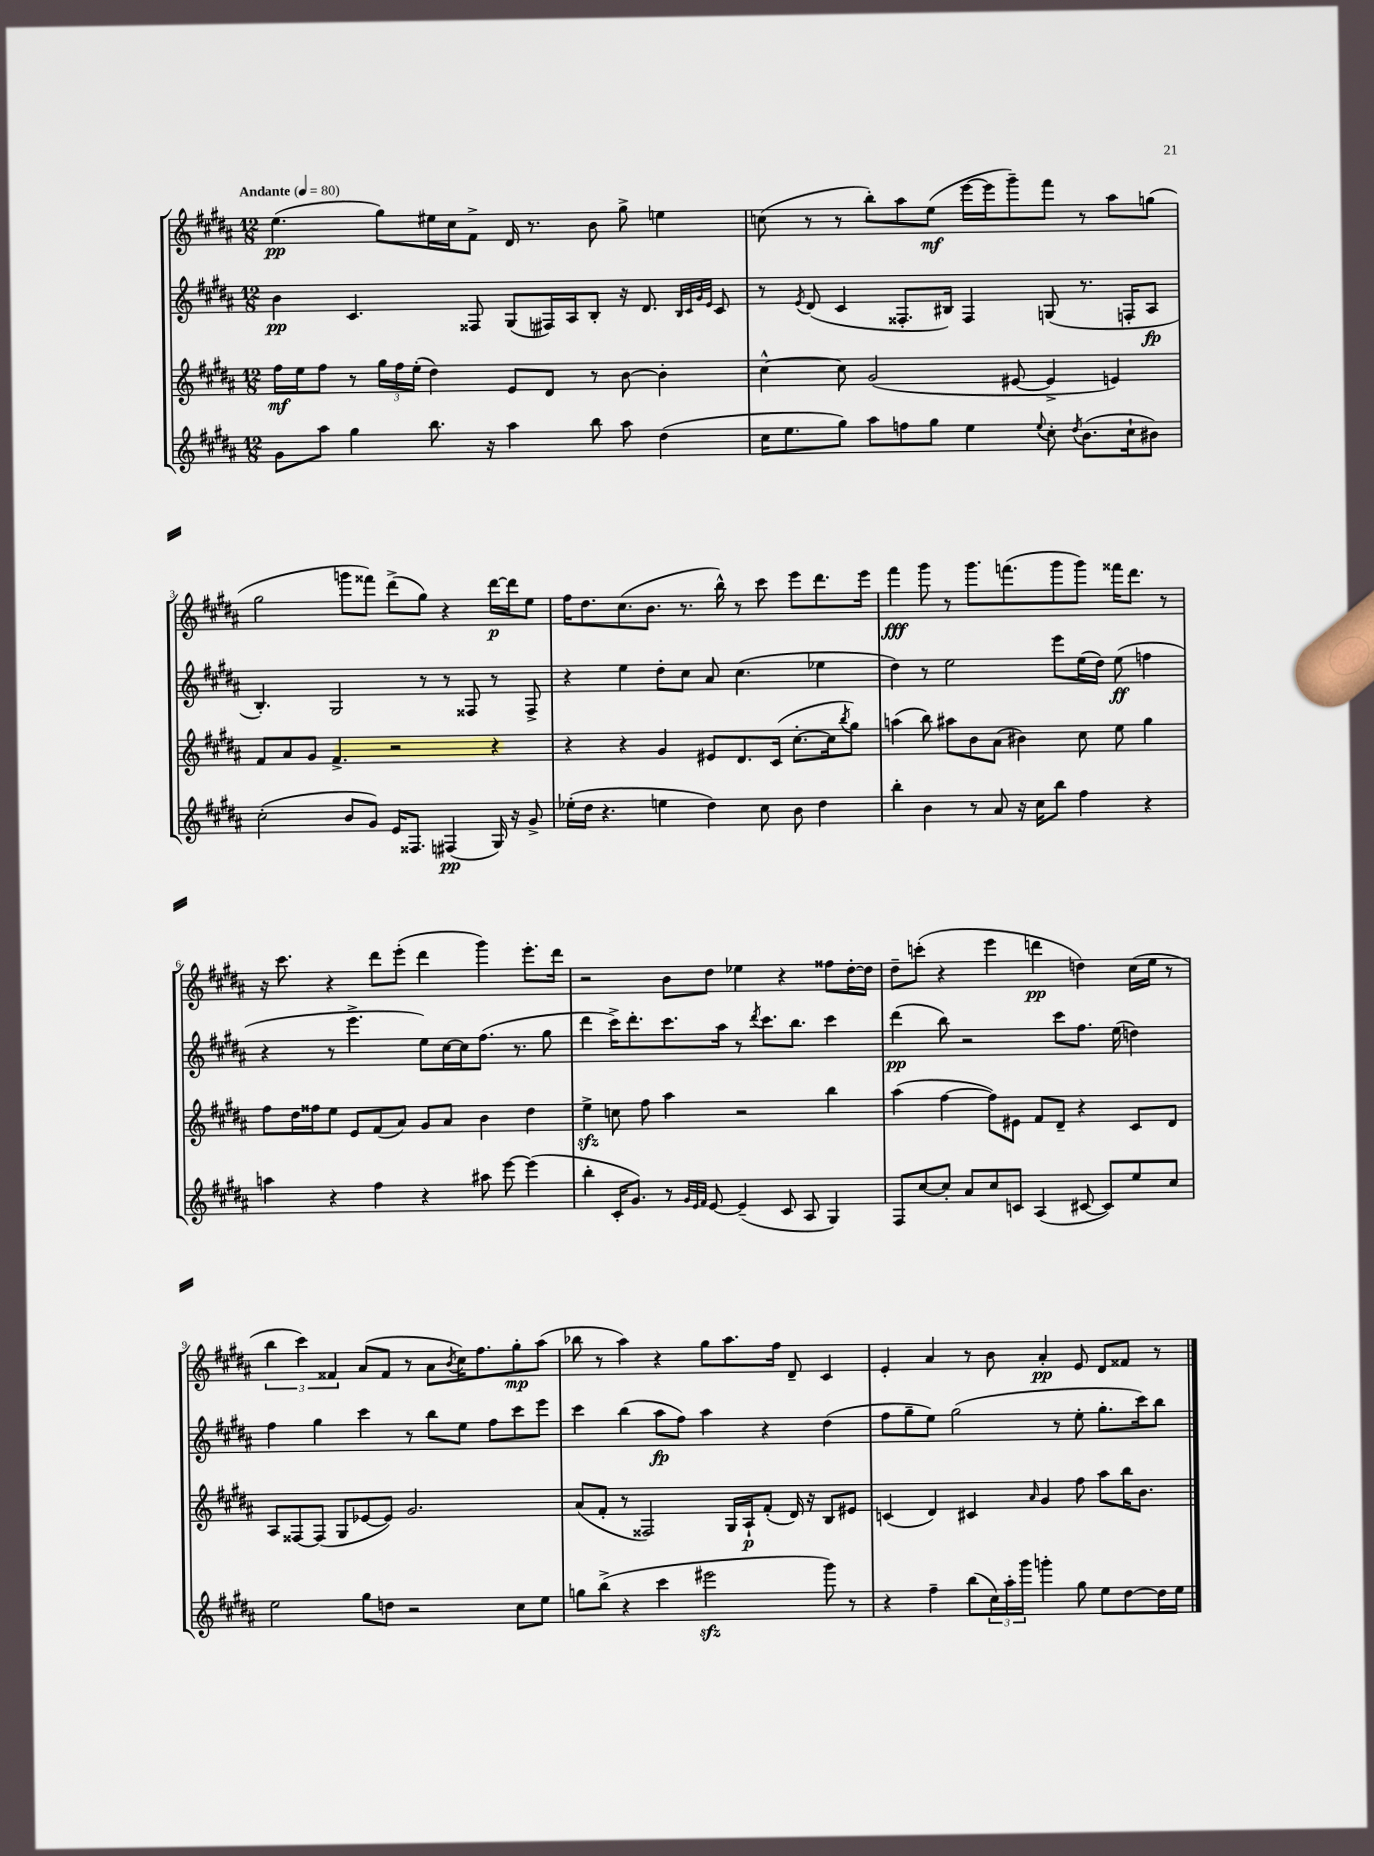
<<
\new StaffGroup <<
\new Staff = "s0" {
    \clef treble \key b \major \numericTimeSignature \time 12/8 \tempo "Andante" 4 = 80
    e''4.\pp( gis''8) eis''16 cis''16 fis'8-> dis'16 r8. b'8 gis''8-> e''4 |
    c''8( r8 r8 b''8-.) ais''8 e''8\mf( e'''16~ e'''16 gis'''8--) fis'''8 r8 ais''8 g''8( |
    gis''2 g'''8 fisis'''8) dis'''8->( gis''8) r4 dis'''16~\p dis'''16 e''8 |
    fis''16 dis''8. cis''8.( b'8. r8. b''16-^) r8 cis'''8 e'''8 dis'''8. e'''16 |
    fis'''4\fff gis'''8 r8 gis'''8. f'''8.( gis'''8 gis'''8) fisis'''16 dis'''8. r8 |
    r16 cis'''8. r4 dis'''8 e'''8-.( dis'''4 gis'''4) e'''8.-. dis'''16 |
    r2 b'8 dis''8 ees''4 r4 fisis''8 dis''16~-. dis''16 |
    dis''8-- c'''8-.( r4 e'''4 d'''4\pp d''4) cis''16( e''16 r8 |
    \tuplet 3/2 { b''4 cis'''4) fisis'4 } ais'8( fisis'8 r8 ais'8 \acciaccatura { b'8 } cis''16) fis''8. gis''8-.\mp ais''8( |
    bes''8 r8 ais''4) r4 gis''8 ais''8. fis''16 dis'8-- cis'4 |
    e'4-. ais'4 r8 b'8 ais'4-.\pp e'8 dis'8 fisis'8 r8 \bar "|." |
}
\new Staff = "s1" {
    \clef treble \key b \major \numericTimeSignature \time 12/8
    b'4\pp cis'4. fisis8 gis8( fis16) ais16 b8-. r16 dis'8. \grace { b32 cis'32 gis'32 e'32 } cis'8 |
    r8 \acciaccatura { e'8 } dis'8( cis'4 fisis8.-. bis16) fisis4 g8( r8. f16-. ais8\fp |
    b4.-.) gis2 r8 r8 fisis8 r8 fisis8-> |
    r4 e''4 dis''8-. cis''8 ais'8 cis''4.( ees''4 |
    dis''4) r8 e''2 e'''8 e''16( dis''16) e''8\ff( f''4 |
    r4 r8 e'''4.-> e''8) cis''16~ cis''16 fis''8.( r8. gis''8 |
    dis'''4 cis'''16->) dis'''8.-. cis'''8. ais''16 r8 \acciaccatura { dis'''8 } cis'''8. b''8. cis'''4 |
    dis'''4\pp( b''8) r2 cis'''8 fis''8. e''16( d''4) |
    fis''4 gis''4 cis'''4 r8 b''8 e''8 fis''8 cis'''8 e'''8 |
    cis'''4 b''4( ais''8\fp fis''8) ais''4 r4 dis''4( |
    fis''8 gis''8-- e''8) gis''2( r8 e''8-. gis''8.-. cis'''16) b''8 \bar "|." |
}
\new Staff = "s2" {
    \clef treble \key b \major \numericTimeSignature \time 12/8
    fis''16\mf e''16 fis''8 r8 \tuplet 3/2 { gis''16 fis''16 e''16-.( } dis''4) e'8 dis'8 r8 b'8~ b'4-. |
    cis''4~-^ cis''8 gis'2( eis'8~ eis'4-> e'4) |
    fis'8 ais'8 gis'8 fis'4.-> r2 r4 |
    r4 r4 gis'4 eis'8 dis'8. cis'16( cis''8.~-. cis''16 \acciaccatura { b''8 } gis''8) |
    a''4( b''8) ais''8 b'8 ais'8( bis'4) cis''8 e''8 gis''4 |
    fis''8 dis''16 fisis''16 e''8 e'8 fis'8( ais'8) gis'8 ais'8 b'4 dis''4 |
    e''4->\sfz c''8 fis''8 ais''4 r2 b''4 |
    ais''4( fis''4~ fis''8) eis'8 fis'8 dis'8-- r4 cis'8 dis'8 |
    ais8 fisis8~ fisis8( gis8 ees'8~ ees'8) gis'2. |
    ais'8( fis'8-. r8 fisis2) gis16 ais16-!\p fis'8-.( dis'16) r16 b8 eis'8 |
    c'4( dis'4) cis'4 \grace { ais'16 } gis'4 fis''8 ais''8 b''16 b'8. \bar "|." |
}
\new Staff = "s3" {
    \clef treble \key b \major \numericTimeSignature \time 12/8
    gis'8 ais''8 gis''4 b''8. r16 ais''4 b''8 ais''8 dis''4( |
    cis''16 e''8. gis''8) ais''8 f''8 gis''8 e''4 \appoggiatura { e''8 } cis''8-. \acciaccatura { dis''8 } b'8.( cis''16-! bis'8) |
    cis''2-.( b'8 gis'8) e'16 fisis8. fis4\pp( gis16) r16 gis'8-> |
    ees''16-.( dis''16 r4. e''4 dis''4) cis''8 b'8 dis''4 |
    b''4-. b'4 r8 ais'8 r16 cis''16 b''8 fis''4 r4 |
    a''4 r4 fis''4 r4 ais''8 e'''8~ e'''4( |
    b''4-. cis'16-. gis'8.) r8 \grace { gis'32 e'32 fis'32 } e'8~ e'4--( cis'8 ais8 gis4) |
    fis8 cis''8~ cis''8-. ais'8 cis''8 c'8 ais4( cis'8~ cis'8) e''8 cis''8 |
    e''2 gis''8 d''8 r2 cis''8 e''8 |
    g''8 b''8->( r4 cis'''4 eis'''2\sfz gis'''8) r8 |
    r4 fis''4-- b''8( \tuplet 3/2 { cis''16) ais''16-. gis'''16 } g'''4-. gis''8 e''8 dis''8~ dis''16 e''16 \bar "|." |
}
>>
>>
